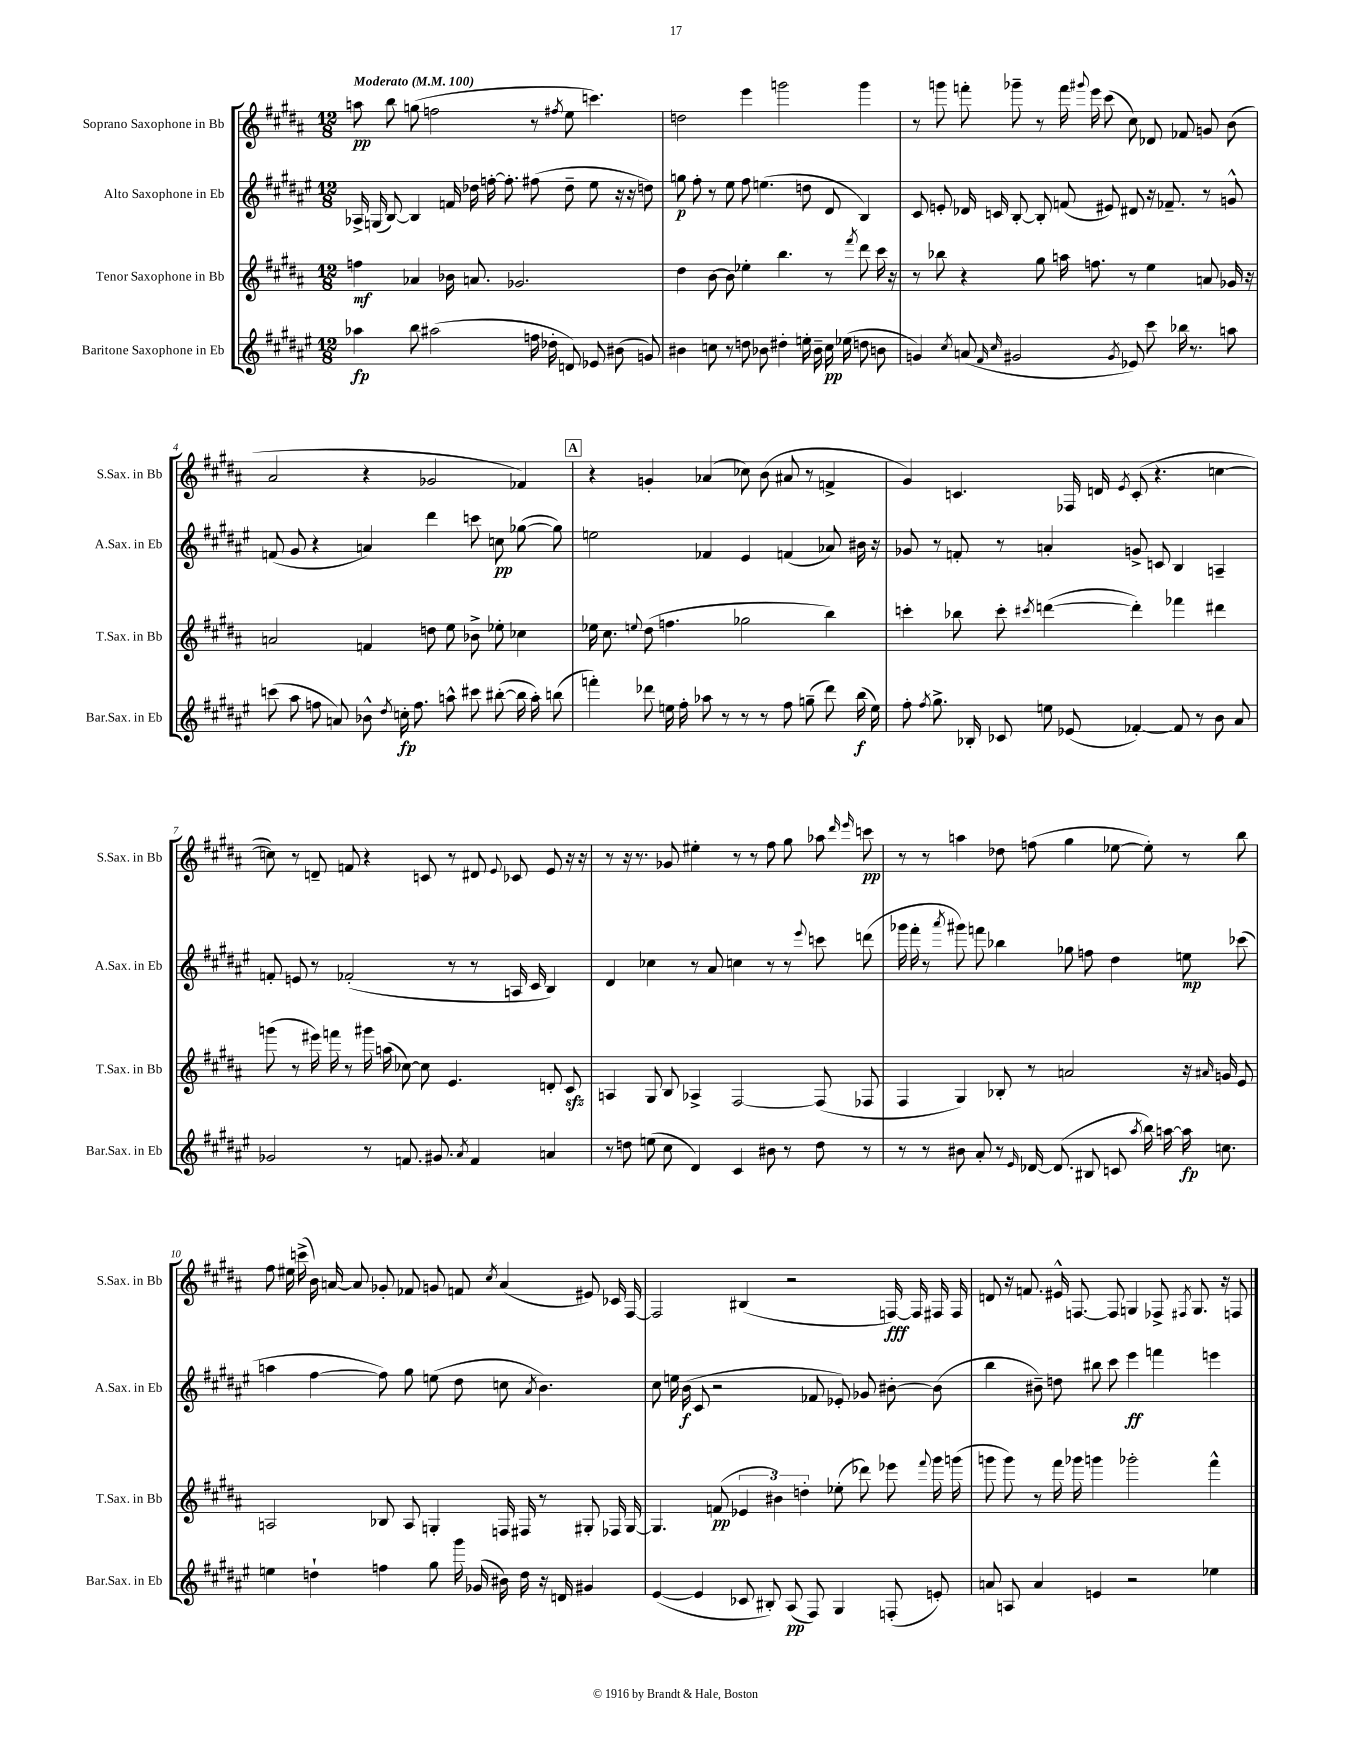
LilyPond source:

<<
\new StaffGroup <<
\new Staff = "s0" \with { instrumentName = "Soprano Saxophone in Bb" shortInstrumentName = "S.Sax. in Bb" } {
    \clef treble \key b \major \numericTimeSignature \time 12/8 \tempo "Moderato" 4 = 100
    \autoBeamOff a''8\pp b''8 g''8( f''2 r8 \acciaccatura { fis''8 } e''8 c'''4.) |
    d''2 e'''4 g'''2 g'''4 |
    r8 g'''8 f'''8-. ges'''8-- r8 f'''16 \appoggiatura { gis'''8 } e'''16 cis'''8( cis''8) des'8 fes'8 g'8 b'8( |
    ais'2 r4 ges'2 fes'4) |
    \mark \markup { \box "A" } r4 g'4-. aes'4( ces''8) b'8( ais'8 r8 f'4-> |
    gis'4) c'4. fes16 d'16 \acciaccatura { e'8 } c'8-.( r4. c''4~ |
    c''8) r8 d'8-- f'8 r4 c'8 r8 dis'8 \appoggiatura { e'8 } ces'8 e'8 r16 r16 |
    r8 r16 r8. ges'8 eis''4-. r8 r8 fis''8 gis''8 aes''8 \grace { dis'''16 e'''16 } c'''8\pp |
    r8 r8 a''4 des''8 f''8( gis''4 ees''8~ ees''8-.) r8 b''8 |
    fis''8 eis''16 c'''16->( b'16) a'16~ a'8 ges'8-. fes'8 g'8 f'8 \acciaccatura { cis''8 } a'4( eis'8) ces'16 fis16~ |
    fis2 bis4( r2 f16~\fff) f16 fis16 fis16 |
    d'8 r16 f'8. eis'16-^ f8.~ f8 g4 fes8-> \acciaccatura { fis8 } g8. r16 f8 \bar "|." |
}
\new Staff = "s1" \with { instrumentName = "Alto Saxophone in Eb" shortInstrumentName = "A.Sax. in Eb" } {
    \clef treble \key fis \major \numericTimeSignature \time 12/8
    \autoBeamOff aes16-> g16( b8~) b4 f'16 des''16 f''16~-. f''8.-. fis''8( des''8-- eis''8 r16 r16 d''8) |
    g''8\p fis''8-. r8 eis''8 fis''8 e''4.( d''8 dis'8 b4) |
    cis'8 e'8-. des'16 c'16 b8~-. b8-. f'8( eis'8) dis'8 r16 fes'8.-- r8 g'8-^ |
    f'8( gis'8 r4 a'4) dis'''4 c'''8 c''8\pp ges''8~( ges''8) |
    \mark \markup { \box "A" } e''2 fes'4 eis'4 f'4( aes'8) bis'16 r16 |
    ges'8 r8 f'8-. r8 a'4-. g'8-> c'8 b4 a4-- |
    f'8-. e'8 r8 fes'2-.( r8 r8 a16 cis'16 b4) |
    dis'4 ces''4 r8 ais'8 c''4 r8 r8 \appoggiatura { eis'''8 } c'''8 d'''8( |
    ges'''16 fis'''16-. r8 \acciaccatura { ais'''8 } gis'''8) f'''8 bes''4 ges''8 f''8 dis''4 e''8\mp ces'''8( |
    a''4 fis''4~ fis''8) gis''8 e''8( dis''8 c''8 \acciaccatura { ais'8 } b'4.) |
    cis''8 e''16 b'16\f( cis'8 r2 fes'8 ees'8-.) ges'8 bis'8~-. bis'8( |
    b''4 bis'8--) d''8 bis''8 cis'''8 eis'''4\ff f'''4 e'''4 \bar "|." |
}
\new Staff = "s2" \with { instrumentName = "Tenor Saxophone in Bb" shortInstrumentName = "T.Sax. in Bb" } {
    \clef treble \key b \major \numericTimeSignature \time 12/8
    \autoBeamOff f''4\mf aes'4 bes'16 a'8. ges'2. |
    dis''4 b'8~ b'8 ees''4-. b''4. r8 \acciaccatura { fis'''8 } dis'''8 cis'''16 r16 |
    r8 bes''8 r4 gis''8 a''16 f''8. r8 e''4 a'8 ges'16 r16 |
    a'2 f'4 d''8 e''8 bes'8-> ees''8-. ces''4 |
    \mark \markup { \box "A" } ees''16 cis''8. \appoggiatura { e''8 } dis''8( f''4. ges''2 b''4) |
    c'''4-. bes''8 c'''8-. \acciaccatura { cis'''8 } d'''4~( d'''4-.) fes'''4 dis'''4 |
    g'''8( r8 eis'''16) f'''16 r8 gis'''16 a''16( ces''8~) ces''8 e'4. d'8-. cis'8\sfz |
    a4 gis8 b8 aes4-> fis2~ fis8( fes8 |
    fis4 gis4) bes8-. r8 a'2 r16 \grace { ais'16 } g'16 e'8 |
    a2 bes8 a8 g4-. f16 fis16 r8 gis8-. fes16 gis16~ |
    gis4. f'8\pp( \tuplet 3/2 { ees'4 bis'4) d''4-. } ees''8-.( des'''8) ees'''8 \appoggiatura { fis'''8 } gis'''16 g'''16( |
    g'''8 g'''8) r8 fis'''16 ges'''16 g'''4 ges'''2-. fis'''4-^ \bar "|." |
}
\new Staff = "s3" \with { instrumentName = "Baritone Saxophone in Eb" shortInstrumentName = "Bar.Sax. in Eb" } {
    \clef treble \key fis \major \numericTimeSignature \time 12/8
    \autoBeamOff aes''4\fp b''8 ais''2( f''16 des''16-. d'8) ees'8 bis'8( g'8) |
    bis'4 c''8 r8 d''8 bes'8 dis''4-. e''16-. bes'16-- c''16\pp ees''16( d''8 b'8 |
    g'4) \acciaccatura { cis''8 } a'8( \grace { fis'16 cis''16 } gis'2 \acciaccatura { gis'8 } ees'8) cis'''8 bes''16 r8. a''8 |
    c'''8( ais''8 f''8 a'8) bes'8-^ \acciaccatura { dis''8 } c''16-.\fp f''8. a''8-^ cis'''8 bis''8~-.( bis''16 a''16-.) b''8( |
    \mark \markup { \box "A" } f'''4-.) des'''8 e''16 fis''16-. aes''8 r8 r8 r8 fis''8 g''8--( des'''8) b''16\f( e''16) |
    fis''8-. \acciaccatura { fis''8 } gis''8.-> bes16-. ces'8 e''8 ees'8( fes'4~-.) fes'8 r8 b'8 ais'8 |
    ges'2 r8 f'8. gis'8. \acciaccatura { ais'8 } f'4 a'4 |
    r8 d''8 e''8( cis''8 dis'4) cis'4 bis'8 r8 d''8 r8 |
    r8 r8 bis'8 ais'8-. r8 \grace { eis'16 } des'16~ des'8.( bis8 c'8 \acciaccatura { ais''8 } b''16) a''16~ a''16\fp c''8. |
    e''4 d''4-! f''4 gis''8 gis'''16 ges'16( bis'16) d''16 r16 d'16 gis'4 |
    eis'4~( eis'4 ces'8 bis8-.) ais8\pp( fis8) gis4 f8-.( e'8-.) |
    a'8 a8 a'4 e'4 r2 ees''4 \bar "|." |
}
>>
>>
